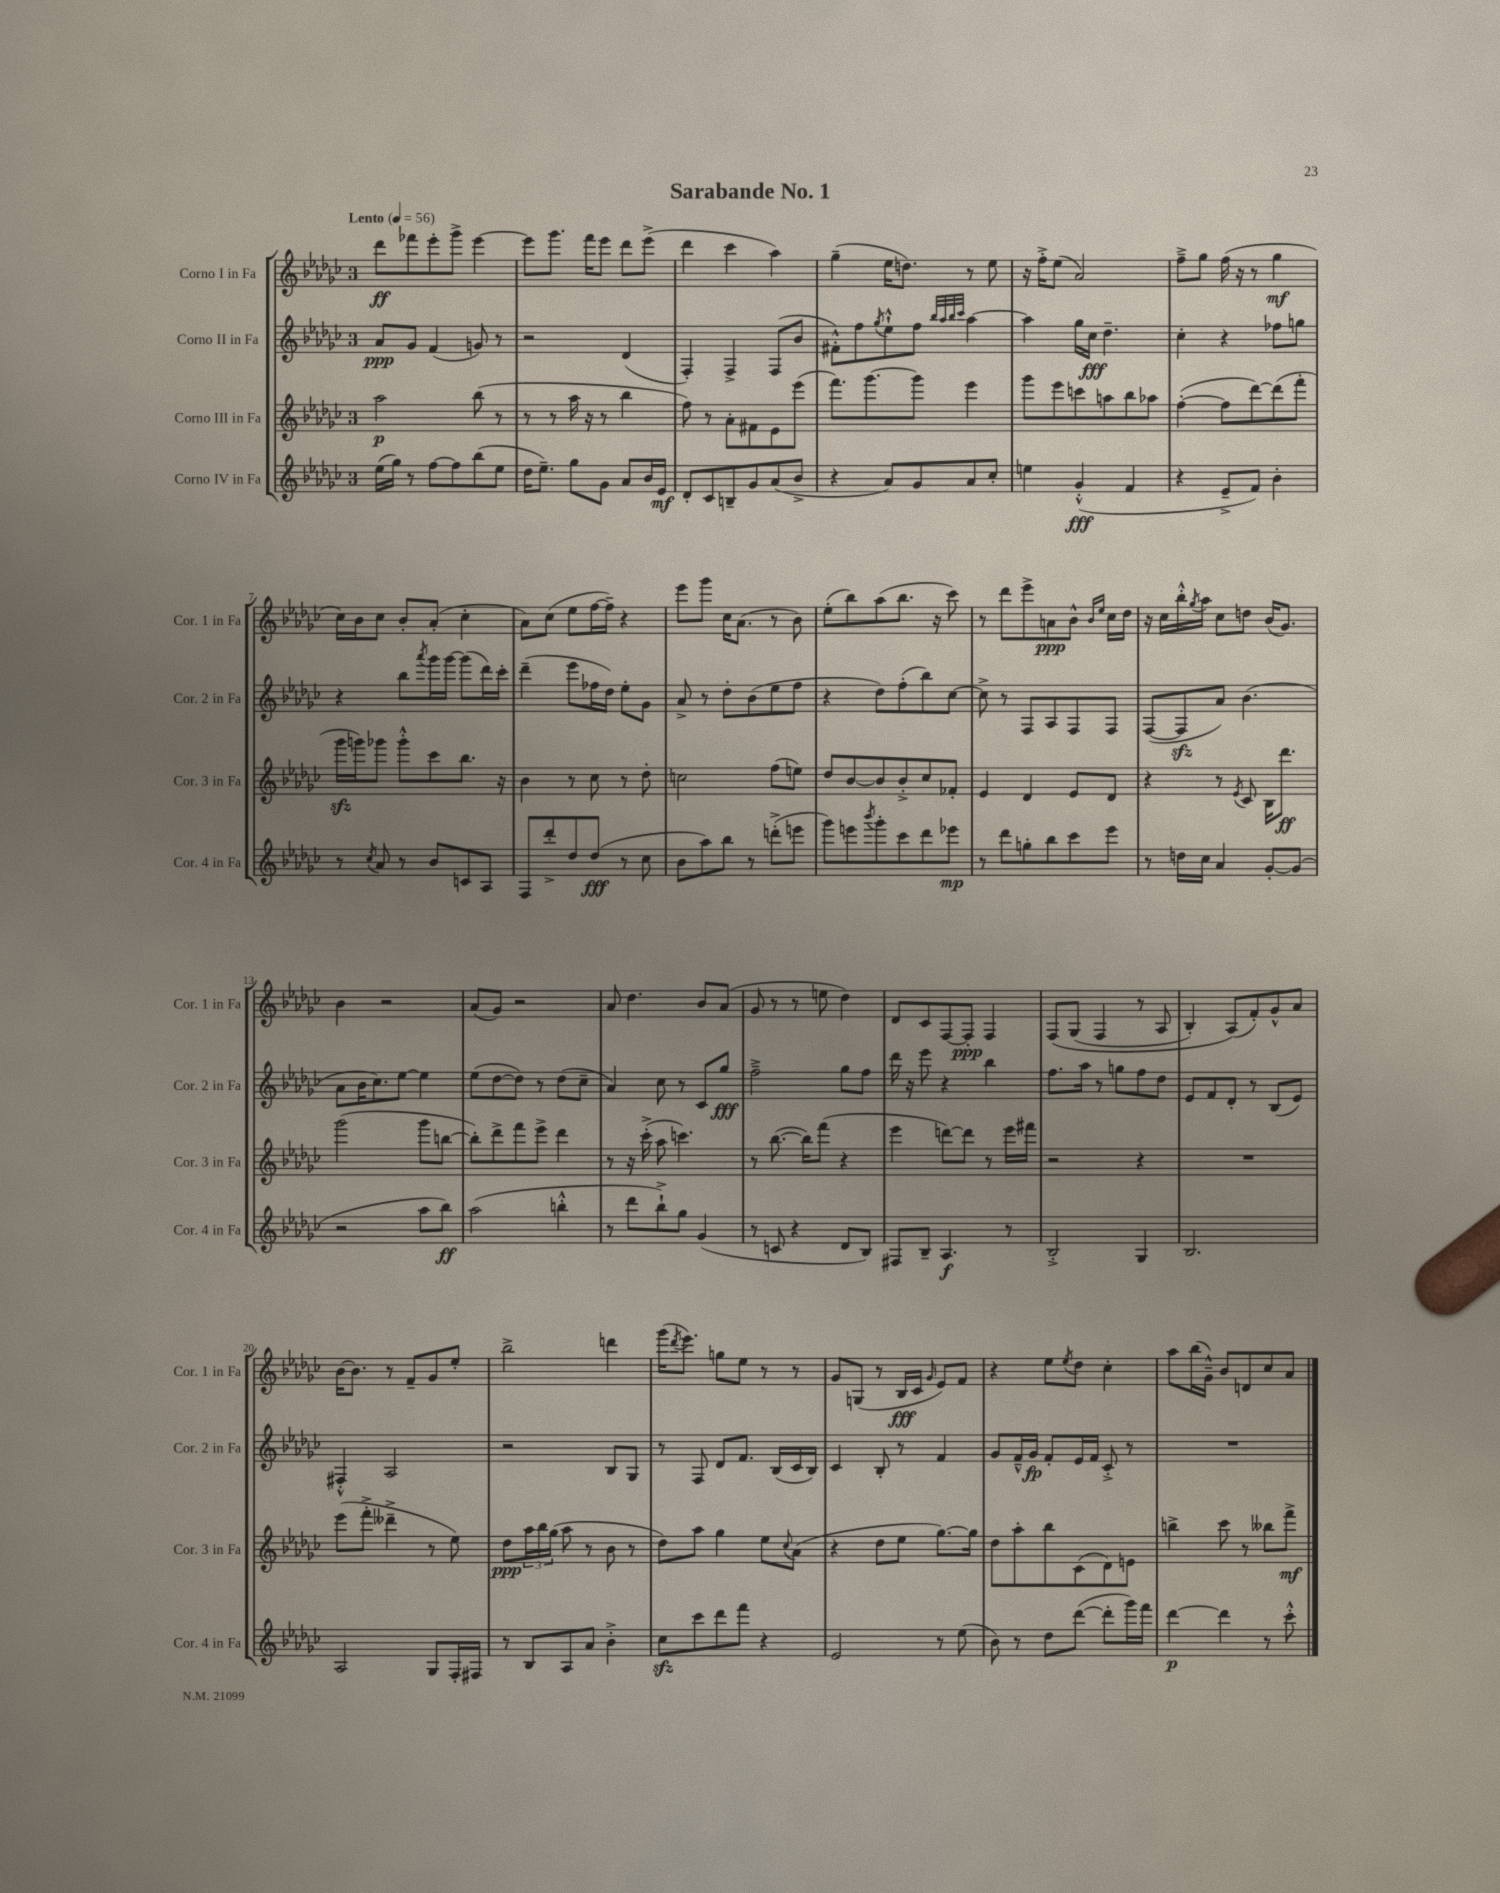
\header { title = "Sarabande No. 1" }
<<
\new StaffGroup <<
\new Staff = "s0" \with { instrumentName = "Corno I in Fa" shortInstrumentName = "Cor. 1 in Fa" } {
    \clef treble \key ges \major \once \override Staff.TimeSignature.style = #'single-digit \time 3/4 \tempo "Lento" 4 = 56
    des'''8\ff fes'''8 ees'''8-. ges'''8-> ees'''4~ |
    ees'''8 ges'''8. f'''16 ees'''8 des'''8 ees'''8->( |
    des'''4 ces'''4 aes''4) |
    ges''4--( ees''16 d''8.) r8 ees''8 |
    r16 f''16-.-> ees''8( aes'2) |
    f''8---> ges''8 f''16( r16 r8 ges''4\mf |
    ces''16) bes'16 ces''8 bes'8-. aes'8-.( ces''4-. |
    aes'8) ces''8( ees''8 f''16~ f''16--) r4 |
    ees'''8 ges'''8 ces''16 aes'8.( r8 bes'8) |
    ees''8-.( bes''8) aes''8( bes''8. r16 ces'''8) |
    r8 des'''8 ees'''8-> a'8\ppp bes'8-^ \grace { bes'16 ees''16 } ces''16 des''16 |
    r16 ces''16 bes''16-.-^ \acciaccatura { ges''8 } aes''16 ces''8 d''8 bes'16( ges'8.) |
    bes'4 r2 |
    aes'8( ges'8) r2 |
    aes'8 des''4. bes'8 aes'8( |
    ges'8 r8 r8 e''8 des''4) |
    des'8 ces'8 f8~ f8-.\ppp f4 |
    f8\( ges8( f4 r8 aes8 |
    bes4-.) aes8(\) f'8-.) ges'8-^ aes'8 |
    bes'16~ bes'8. r8 f'8-- ges'8 ees''8-. |
    bes''2-> d'''4 |
    ges'''16( \acciaccatura { des'''8 } ees'''8.) g''8 ees''8 r8 r8 |
    ges'8 g8( r8 bes16\fff ces'16 \grace { ges'16 } ees'8) f'8 |
    r4 ees''8 \acciaccatura { ees''8 } des''8 ces''4-. |
    aes''8 bes''16( ges'16---^) bes'8 d'8 ces''8 aes'8 \bar "|." |
}
\new Staff = "s1" \with { instrumentName = "Corno II in Fa" shortInstrumentName = "Cor. 2 in Fa" } {
    \clef treble \key ges \major \once \override Staff.TimeSignature.style = #'single-digit \time 3/4
    aes'8\ppp ges'8 f'4( g'8) r8 |
    r2 des'4( |
    f4-.) f4-> f8( bes'8 |
    fis'8-.-^) f''8 \acciaccatura { ges''8 } ees''8-!-^ f''8 \grace { bes''32 aes''32 bes''32 ces'''32 } aes''4~ |
    aes''4 ges''16 ces''16\fff des''4.-- |
    ces''4-. r4 fes''8 g''8 |
    r4 bes''8 \acciaccatura { aes'''8 } ges'''16 ges'''16~ ges'''8( des'''16) ces'''16-. |
    des'''4--( ees'''8 fes''16 des''16) ees''8-. ges'8 |
    aes'8-> r8 des''8-. bes'8( ees''8 f''8 |
    r4 des''8) f''8-.( bes''8) ces''8~ |
    ces''8-> r8 f8 aes8 f8 f8 |
    f8~( f8\sfz aes'8) bes'4.( |
    aes'8 bes'16 ces''8.) ees''8~ ees''4 |
    ees''8( des''8~ des''8) r8 des''8( ces''8-- |
    aes'4) ces''8 r8 ces'8 ges''8\fff |
    f''2---> ges''8 f''8 |
    des'''16 r16 ees'''8 r4 bes''4 |
    f''8. aes''16 r8 g''8 f''8 des''8 |
    ees'8 f'8 des'8-. r8 bes8( ees'8) |
    fis4-.-^ aes2 |
    r2 bes8 ges8 |
    r8 f8 des'8 f'8. bes16( ces'16 bes16) |
    ces'4 bes8-. r8 f'4 |
    ges'8 f'16---^ ges'16\fp f'8-. ees'16 f'16 ces'8-.-> r8 |
    R2. \bar "|." |
}
\new Staff = "s2" \with { instrumentName = "Corno III in Fa" shortInstrumentName = "Cor. 3 in Fa" } {
    \clef treble \key ges \major \once \override Staff.TimeSignature.style = #'single-digit \time 3/4
    aes''2\p bes''8( r8 |
    r8 r8 aes''16 r16 r8 bes''4 |
    f''8) r8 aes'8-. fis'8 ees'8 ees'''8( |
    f'''8.) ges'''8.~ ges'''8 ees'''4 |
    ges'''8 ees'''8 c'''8 a''8 bes''8 aes''8 |
    f''4~-.( f''8 des'''8~) des'''8( f'''8-. |
    ges'''16\sfz g'''16) ges'''8 ges'''8-.-^ ces'''8 bes''8. r16 |
    bes'4 r8 ces''8 r8 des''8-. |
    c''2 f''8( e''8) |
    des''8 bes'8~ bes'8 bes'8-.-> ces''8 fes'8-. |
    ees'4 des'4 ees'8 des'8 |
    r4 r8 \acciaccatura { ees'8 } ces'8 bes16 des'''8.\ff |
    ges'''2( ges'''8 b''8~ |
    b''8-.) des'''8-> f'''8 ees'''8-> des'''4 |
    r8 r16 ces'''16-.->( aes''8 c'''4.) |
    r8 bes''8.~( bes''16) f'''8( r4 |
    ees'''4 d'''8~) d'''8 r8 ees'''16 fis'''16 |
    r2 r4 |
    R2. |
    ees'''8( f'''8-.-> deses'''4---> r8 ees''8) |
    des''8\ppp \tuplet 3/2 { aes''16 bes''16 ges''16( } aes''8 r8 bes'8 r8 |
    des''8) aes''8 ges''4 ees''8 \appoggiatura { ces''8 } aes'8( |
    r4 des''8 ees''8 ges''8.~) ges''16 |
    des''8 aes''8-. bes''8 ces'8( des'8) e'8 |
    b''4-> ces'''8 r8 beses''8 f'''8->\mf \bar "|." |
}
\new Staff = "s3" \with { instrumentName = "Corno IV in Fa" shortInstrumentName = "Cor. 4 in Fa" } {
    \clef treble \key ges \major \once \override Staff.TimeSignature.style = #'single-digit \time 3/4
    ees''16( ges''16) r8 f''8~ f''8 bes''8( ees''8 |
    des''16 ees''8.--) ges''8 ges'8 aes'8 bes'16 ees'16\mf |
    des'8-. ces'8 b8-- ges'8 aes'8( bes'8-> |
    r4 aes'8) ges'8 aes'8 ces''8-. |
    e''4 ges'4-.-^\fff( f'4 |
    r4 ees'8---> f'8) bes'4-. |
    r8 \acciaccatura { ces''8 } aes'8 r8 bes'8 c'8 aes8 |
    f8 des'''8-.-> des''8 des''8\fff( r8 ces''8 |
    bes'8 aes''8) bes''8 r8 d'''8-.->( e'''8 |
    ges'''8) e'''8 \acciaccatura { bes'''8 } ges'''8-. ces'''8 des'''8 ees'''8\mp |
    r8 des'''8 g''8-. bes''8 ces'''8 ees'''8 |
    r8 d''16 ces''16 aes'4 ges'8~-. ges'8( |
    r2 aes''8 bes''8\ff) |
    aes''2( b''4-.-^ |
    r8 des'''8 bes''8-!->) ges''8 ges'4( |
    r8 c'8 r4 des'8 bes8) |
    fis8 bes8-- aes4.\f r8 |
    bes2-.-> ges4 |
    bes2. |
    aes2 ges8 f16-. fis16 |
    r8 bes8 aes8 aes'8 bes'4-.-> |
    ces''8\sfz ces'''8 des'''8 f'''8 r4 |
    ees'2 r8 ees''8( |
    bes'8) r8 des''8 des'''8~( des'''8-. ges'''16) f'''16 |
    des'''4~\p des'''4 r8 ces'''8-.-^ \bar "|." |
}
>>
>>
